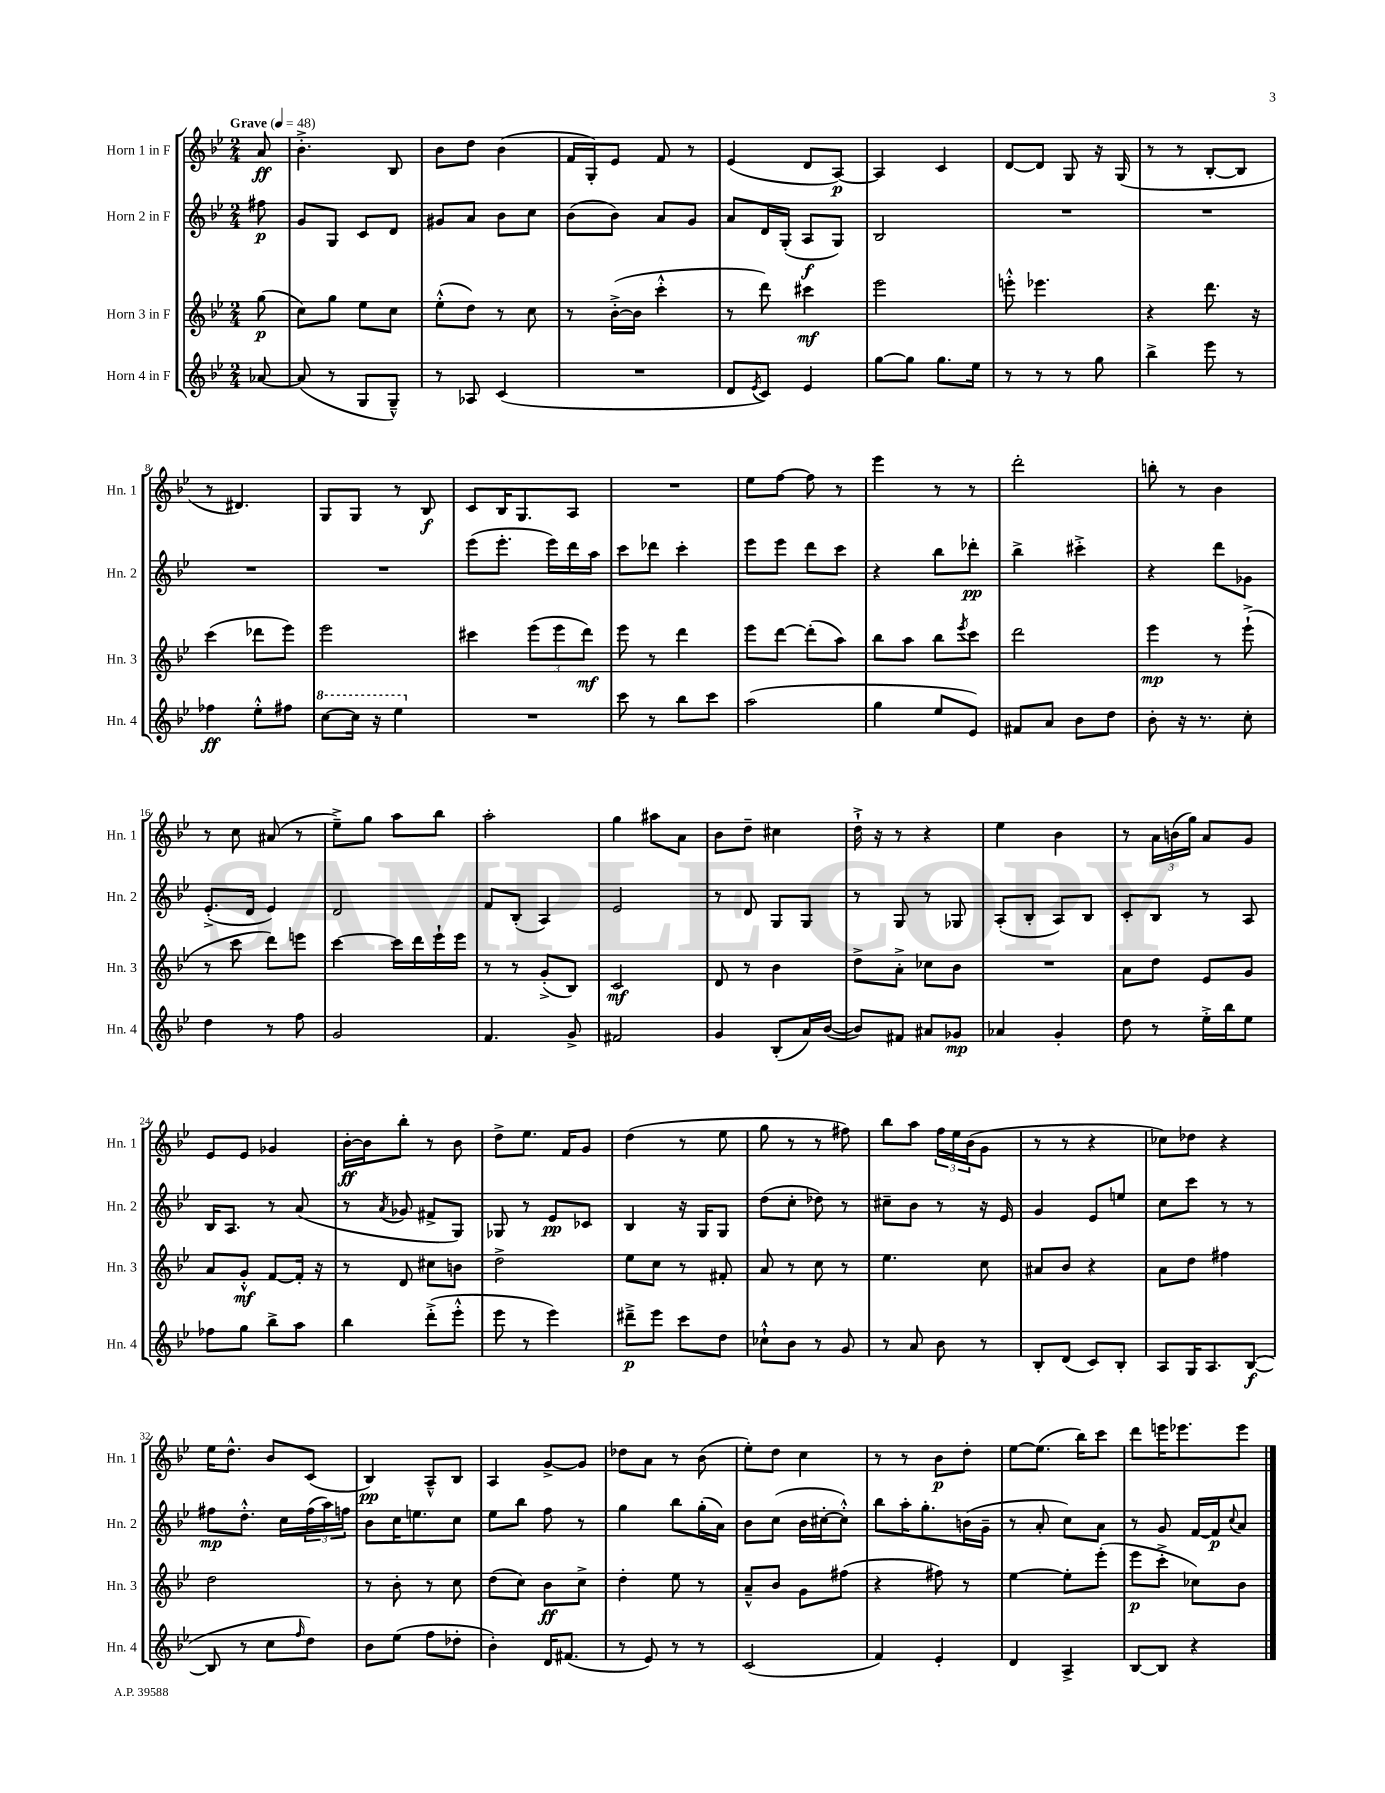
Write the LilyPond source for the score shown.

<<
\new StaffGroup <<
\new Staff = "s0" \with { instrumentName = "Horn 1 in F" shortInstrumentName = "Hn. 1" } {
    \clef treble \key bes \major \numericTimeSignature \time 2/4 \partial 8 \tempo "Grave" 4 = 48
    a'8\ff |
    bes'4.-.-> bes8 |
    bes'8 d''8 bes'4( |
    f'16 g16-.) ees'8 f'8 r8 |
    ees'4( d'8 a8~\p) |
    a4 c'4 |
    d'8~ d'8 g8 r16 g16( |
    r8 r8 bes8~-. bes8 |
    r8 dis'4.) |
    g8 g8 r8 bes8\f |
    c'8 bes16 g8. a8 |
    R2 |
    ees''8 f''8~ f''8 r8 |
    ees'''4 r8 r8 |
    d'''2-. |
    b''8-. r8 bes'4 |
    r8 c''8 ais'8( r8 |
    ees''8--->) g''8 a''8 bes''8 |
    a''2-. |
    g''4 ais''8 a'8 |
    bes'8 d''8-- cis''4 |
    d''16-!-> r16 r8 r4 |
    ees''4 bes'4 |
    r8 \tuplet 3/2 { a'16 b'16( g''16) } a'8 g'8 |
    ees'8 ees'8 ges'4 |
    bes'16~-.\ff bes'16 bes''8-. r8 bes'8 |
    d''8-> ees''8. f'16 g'8 |
    d''4( r8 ees''8 |
    g''8 r8 r8 fis''8) |
    bes''8 a''8 \tuplet 3/2 { f''16 ees''16 bes'16( } g'8 |
    r8 r8 r4 |
    ces''8) des''8 r4 |
    ees''16 d''8.-^ bes'8 c'8( |
    bes4\pp) a8---^ bes8 |
    a4 g'8~-> g'8 |
    des''8 a'8 r8 bes'8( |
    ees''8-.) d''8 c''4 |
    r8 r8 bes'8\p d''8-. |
    ees''8~ ees''8.( bes''16) c'''8 |
    d'''8 e'''16 ees'''8. ees'''8 \bar "|." |
}
\new Staff = "s1" \with { instrumentName = "Horn 2 in F" shortInstrumentName = "Hn. 2" } {
    \clef treble \key bes \major \numericTimeSignature \time 2/4 \partial 8
    fis''8\p |
    g'8 g8 c'8 d'8 |
    gis'8 a'8 bes'8 c''8 |
    bes'8( bes'8) a'8 g'8 |
    a'8 d'16 g16-.( a8\f g8) |
    bes2 |
    R2 |
    R2 |
    R2 |
    R2 |
    ees'''8( ees'''8.-. ees'''16) d'''16 a''16 |
    c'''8 des'''8 c'''4-. |
    ees'''8 ees'''8 d'''8 c'''8 |
    r4 bes''8 des'''8-.\pp |
    bes''4-> cis'''4-.-> |
    r4 d'''8 ges'8 |
    ees'8.-.->( d'16 ees'4) |
    d'2 |
    f'8 bes8-.( a4) |
    ees'2 |
    r8 d'8 g8 g8 |
    r8 g8 r8 ges8 |
    a8-.( bes8-. a8) bes8 |
    c'8-. bes8 r8 a8 |
    bes16 a8. r8 a'8( |
    r8 \acciaccatura { a'8 } ges'8 fis'8-> g8) |
    ges8 r8 ees'8\pp ces'8 |
    bes4 r16 g16 g8 |
    d''8( c''8-. des''8) r8 |
    cis''8-- bes'8 r8 r16 ees'16 |
    g'4 ees'8 e''8 |
    c''8 c'''8 r8 r8 |
    fis''8\mp d''8.-.-^ c''16 \tuplet 3/2 { fis''16( a''16) f''16 } |
    bes'8 c''16 e''8. c''8 |
    ees''8 bes''8 f''8 r8 |
    g''4 bes''8 g''16-.( a'16) |
    bes'8 c''8( bes'16 cis''16~-. cis''8-.-^) |
    bes''8 a''16-. g''8.-. b'16( g'16-- |
    r8 a'8-. c''8) a'8 |
    r8 g'8 f'16~ f'16\p \appoggiatura { c''8 } a'8 \bar "|." |
}
\new Staff = "s2" \with { instrumentName = "Horn 3 in F" shortInstrumentName = "Hn. 3" } {
    \clef treble \key bes \major \numericTimeSignature \time 2/4 \partial 8
    g''8\p( |
    c''8) g''8 ees''8 c''8 |
    ees''8-.-^( d''8) r8 c''8 |
    r8 bes'16~-.->( bes'16 c'''4-.-^ |
    r8 d'''8) cis'''4\mf |
    ees'''2 |
    e'''8-.-^ ees'''4. |
    r4 d'''8. r16 |
    c'''4( des'''8 ees'''8) |
    ees'''2 |
    cis'''4 \tuplet 3/2 { ees'''8( ees'''8 d'''8\mf) } |
    ees'''8 r8 d'''4 |
    ees'''8 d'''8~ d'''8-.( a''8) |
    bes''8 a''8 bes''8 \acciaccatura { ees'''8 } c'''8 |
    d'''2 |
    ees'''4\mp r8 ees'''8-!->( |
    r8 c'''8 d'''8) e'''8 |
    c'''4~ c'''16 d'''16 ees'''16-! ees'''16 |
    r8 r8 g'8-.->( bes8) |
    c'2\mf |
    d'8 r8 bes'4 |
    d''8-> a'8-.-> ces''8 bes'8 |
    R2 |
    a'8 d''8 ees'8 g'8 |
    a'8 g'8-.-^\mf f'8~ f'16-. r16 |
    r8 d'8 cis''8 b'8 |
    d''2-> |
    ees''8 c''8 r8 fis'8-. |
    a'8 r8 c''8 r8 |
    ees''4. c''8 |
    ais'8 bes'8 r4 |
    a'8 d''8 fis''4 |
    d''2 |
    r8 bes'8-. r8 c''8 |
    d''8( c''8) bes'8\ff c''8-> |
    d''4-. ees''8 r8 |
    a'8---^ bes'8 g'8 fis''8( |
    r4 fis''8) r8 |
    ees''4~ ees''8-. ees'''8-.( |
    ees'''8\p c'''8-.-> ces''8) bes'8 \bar "|." |
}
\new Staff = "s3" \with { instrumentName = "Horn 4 in F" shortInstrumentName = "Hn. 4" } {
    \clef treble \key bes \major \numericTimeSignature \time 2/4 \partial 8
    aes'8~ |
    aes'8( r8 g8 g8---^) |
    r8 aes8 c'4( |
    R2 |
    d'8 \acciaccatura { ees'8 } c'8) ees'4 |
    g''8~ g''8 g''8. ees''16 |
    r8 r8 r8 g''8 |
    bes''4-> ees'''8 r8 |
    fes''4\ff ees''8-.-^ fis''8 |
    \ottava #1 c'''8~ c'''16 r16 ees'''4 \ottava #0 |
    R2 |
    c'''8 r8 bes''8 c'''8 |
    a''2( |
    g''4 ees''8 ees'8) |
    fis'8 a'8 bes'8 d''8 |
    bes'8-. r16 r8. c''8-. |
    d''4 r8 f''8 |
    g'2 |
    f'4. g'8-> |
    fis'2 |
    g'4 bes8-.( a'16) bes'16~( |
    bes'8) fis'8 ais'8 ges'8\mp |
    aes'4 g'4-. |
    d''8 r8 ees''16-.-> bes''16 ees''8 |
    fes''8 g''8 bes''8-> a''8 |
    bes''4 d'''8-.->( ees'''8-.-^ |
    ees'''8 r8 ees'''4) |
    dis'''8--->\p ees'''8 c'''8 d''8 |
    ces''8-!-^ bes'8 r8 g'8 |
    r8 a'8 bes'8 r8 |
    bes8-. d'8( c'8) bes8-. |
    a8 g16 a8. bes8~\f( |
    bes8 r8 c''8 \grace { f''16 } d''8) |
    bes'8 ees''8( f''8 des''8-. |
    bes'4-.) d'16 fis'8.( |
    r8 ees'8) r8 r8 |
    c'2( |
    f'4) ees'4-. |
    d'4 a4-> |
    bes8~ bes8 r4 \bar "|." |
}
>>
>>
